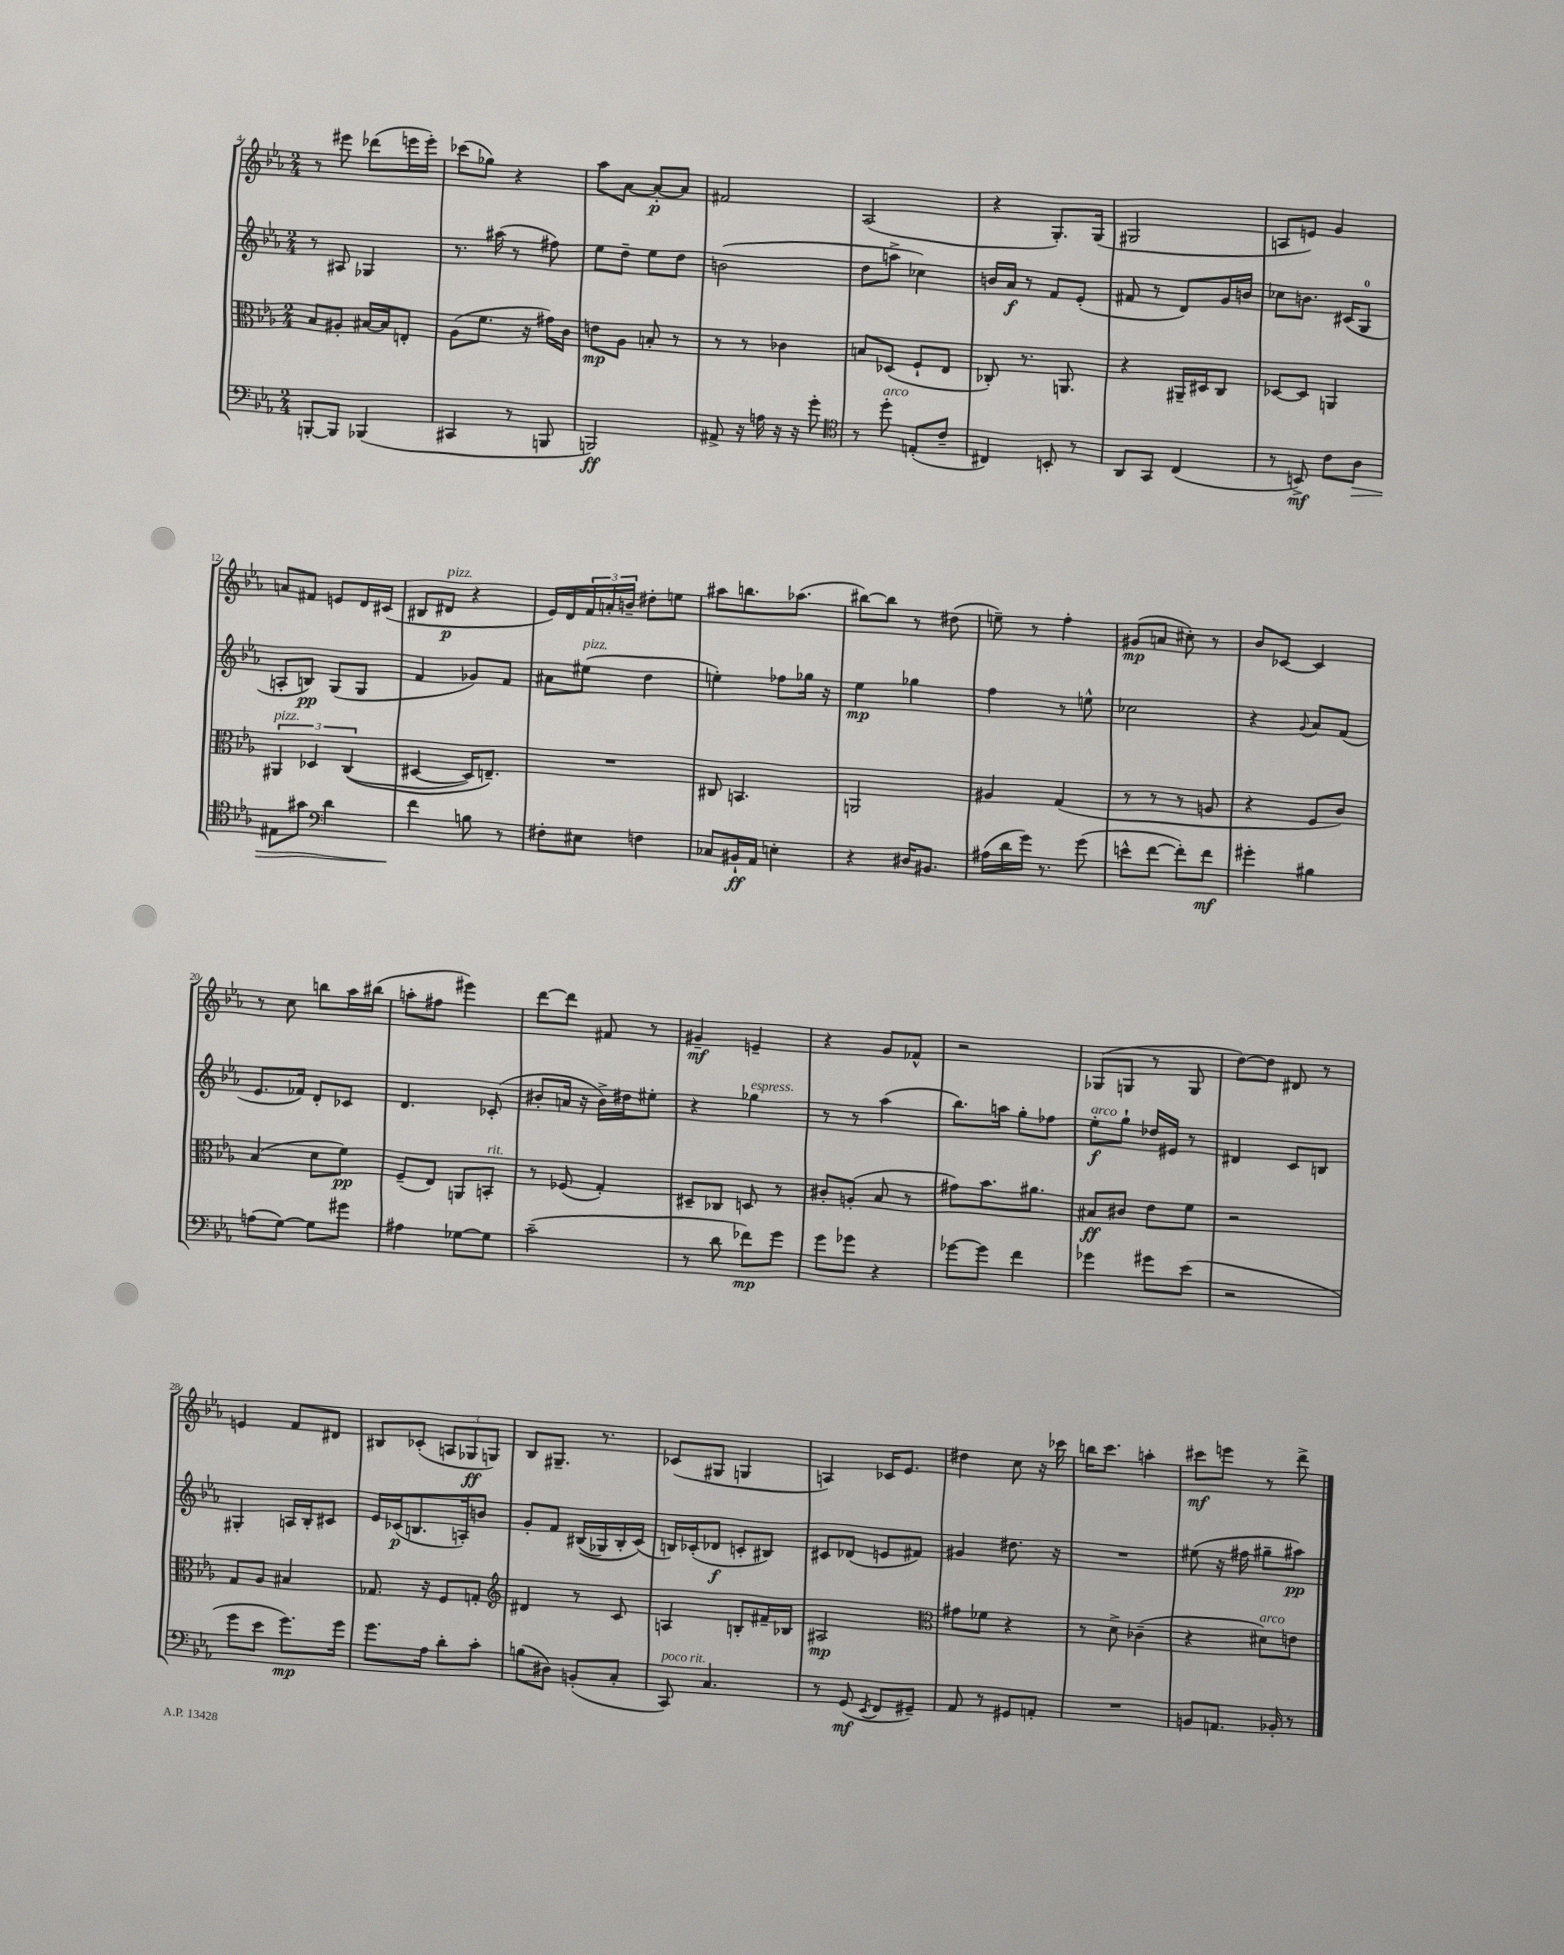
<<
\new StaffGroup <<
\new Staff = "s0" {
    \clef treble \key ees \major \numericTimeSignature \time 2/4
    r8 eis'''8 des'''8( e'''16 e'''16-.) |
    ces'''8( ges''8) r4 |
    aes''8 aes'8~ aes'8~-.\p aes'8 |
    fis'2 |
    aes2( |
    r4 g8.-.) g16( |
    gis2 |
    a8 e'8) g'4 |
    a'8 fis'8 e'8 d'16 cis'16( |
    bis8 dis'8\p^\markup { \italic "pizz." } r4 |
    ees'16) d'16 \tuplet 3/2 { f'16 a'16-. b'16-- } dis''8-. e''8 |
    ais''8 b''8. aes''8.( |
    bis''8~) bis''8 r8 dis''8( |
    e''8--) r8 f''4-. |
    gis'8\mp( a'8 cis''8-.) r8 |
    bes'8 ces'8~ ces'4 |
    r8 c''8 b''8 aes''16 bis''16( |
    a''8-. fis''8 eis'''4) |
    d'''8~ d'''8 fis'8 r8 |
    gis'4--\mf e'4-- |
    r4 g'8 fes'8-^ |
    r2 |
    ges8( g8 r8 g8 |
    d''8~) d''8 dis'8 r8 |
    e'4 f'8 dis'8 |
    bis8 ces'8-.( \tuplet 3/2 { a8 ges8\ff g8) } |
    bes8 gis8.-- r8. |
    ces'8( gis8 g4 |
    a4) ces'16 ees'8. |
    dis''4 c''8 r16 ces'''16 |
    b''16 c'''8. a''4-. |
    cis'''8\mf e'''8 r8 d'''8-> \bar "|." |
}
\new Staff = "s1" {
    \clef treble \key ees \major \numericTimeSignature \time 2/4
    r8 ais8 ges4 |
    r8. ais''16( r8 fis''8) |
    ees''8 d''8-- ees''8 d''8 |
    b'2( |
    d''8 a''8-> ces''4) |
    b'16 aes'16\f r8 f'8 ees'8-.( |
    fis'8 r8 d'8) g'16 b'16 |
    ces''8 b'8. cis'16( g8-0 |
    a8-. b8\pp) g8( g8 |
    f'4 ges'8) f'8 |
    ais'8 eis''8^\markup { \italic "pizz." }( d''4 |
    e''4-.) fes''8 ges''16 r16 |
    ees''4\mp ges''4 |
    f''4 r8 e''8-^ |
    ces''2 |
    r4 \appoggiatura { g'8 } aes'8 f'8( |
    ees'8. fes'16) d'8-. ces'8 |
    d'4. ces'8-.( |
    bis'8-. a'16 r16 bis'16->) dis''16 eis''8-. |
    r4 ges''4^\markup { \italic "espress." } |
    r8 r8 aes''4( |
    bes''8.) a''16 g''8-. fes''8 |
    ees''8-.\f^\markup { \italic "arco" } g''8-! des''16 eis'16 r8 |
    dis'4 c'8 b8 |
    gis4-. a16 bes16-. cis'8 |
    ees'16 ces'16\p( b8. a16-.) b'8 |
    g'8-. f'8 bis16(\( ges16) bis16-. c'16(\) |
    b16) ces'16-.( des'8\f c'8-. bis8) |
    cis'8 des'8( e'8 fis'8) |
    gis'4 dis''8. r16 |
    R2 |
    eis''8( r16 fis''16 gis''8-- ais''8\pp) \bar "|." |
}
\new Staff = "s2" {
    \clef alto \key ees \major \numericTimeSignature \time 2/4
    bes8 ais8-. bis16~ bis16 e8-. |
    aes8( f'8. r16 gis'16) c'16 |
    e'8\mp aes8 b8-. r8 |
    r8 r8 ces'4 |
    b8 des8( f8-! ees8 |
    ces8-.) r8. a,8. |
    r4 ais,16-- dis16 c8 |
    des8~ des8 a,4 |
    \tuplet 3/2 { ais,4^\markup { \italic "pizz." } des4 c4(\( } |
    dis4~ dis16) e8.--\) |
    R2 |
    cis8 b,4. |
    a,2 |
    ais4 g4( |
    r8 r8 r8 a8 |
    r4 f8 c'8) |
    bes4( d'8 f'8\pp) |
    f8--( ees8) a,8 b,8-.^\markup { \italic "rit." } |
    r8 fes8( g4-.) |
    dis8-- ces8 d8 r8 |
    cis'8-. a8-.( bes8 r8 |
    gis'8) bes'8. ais'8. |
    bis8\ff cis'8 ees'8 f'8 |
    r2 |
    g8 aes8 bis4 |
    ges8. r16 f8 g8-. |
    \clef treble dis'4 r8 c'8 |
    a4 b8-. fis'16-- bes16 |
    ais2\mp |
    \clef alto gis'8 fes'8 r4 |
    r8 d'8-> ces'4--( |
    r4 dis'8^\markup { \italic "arco" }) e'8 \bar "|." |
}
\new Staff = "s3" {
    \clef bass \key ees \major \numericTimeSignature \time 2/4
    b,,8~-. b,,8 bes,,4( |
    cis,4 r8 b,,8 |
    b,,2\ff) |
    ais,8-> r16 a16 r16 r16 g'8-. |
    \clef tenor r8 d''8-.^\markup { \italic "arco" } e8-.( c'8-- |
    cis4) b,8-. r8 |
    aes,8 g,8 c4( |
    r8 b,8->\mf) c'8 aes8\> |
    eis8 gis'8 \clef bass d'4 |
    f'4\! b8 r8 |
    fis8-. eis8 f4 |
    ces8 bis,16-!\ff aes,16 e4-. |
    r4 dis16 bis,8. |
    ais16( d'16 g'16) r8. g'8( |
    e'8-^ f'8~ f'8-.) f'8\mf |
    gis'4-. bis4 |
    a8( g8~) g8 gis'8 |
    ais4 ges8~ ges8 |
    c'2--( |
    r8 d'8 fes'8\mp) g'8 |
    g'8 ges'8 r4 |
    ges'8~ ges'8 f'4 |
    ges'4 gis'8 ees'8( |
    r2 |
    g'8 ees'8 g'8.\mp) g'16 |
    g'8. aes16 d'8-. c'8-. |
    b8( dis8) b,8-.( c8-. |
    c,8^\markup { \italic "poco rit." }) c4. |
    r8 g,8\mf( \acciaccatura { ees,8 } f,8 gis,8--) |
    aes,8 r8 gis,8 a,8-. |
    R2 |
    b,8 a,8. bes,16-. r8 \bar "|." |
}
>>
>>
\layout { \context { \Score currentBarNumber = #4 } }
